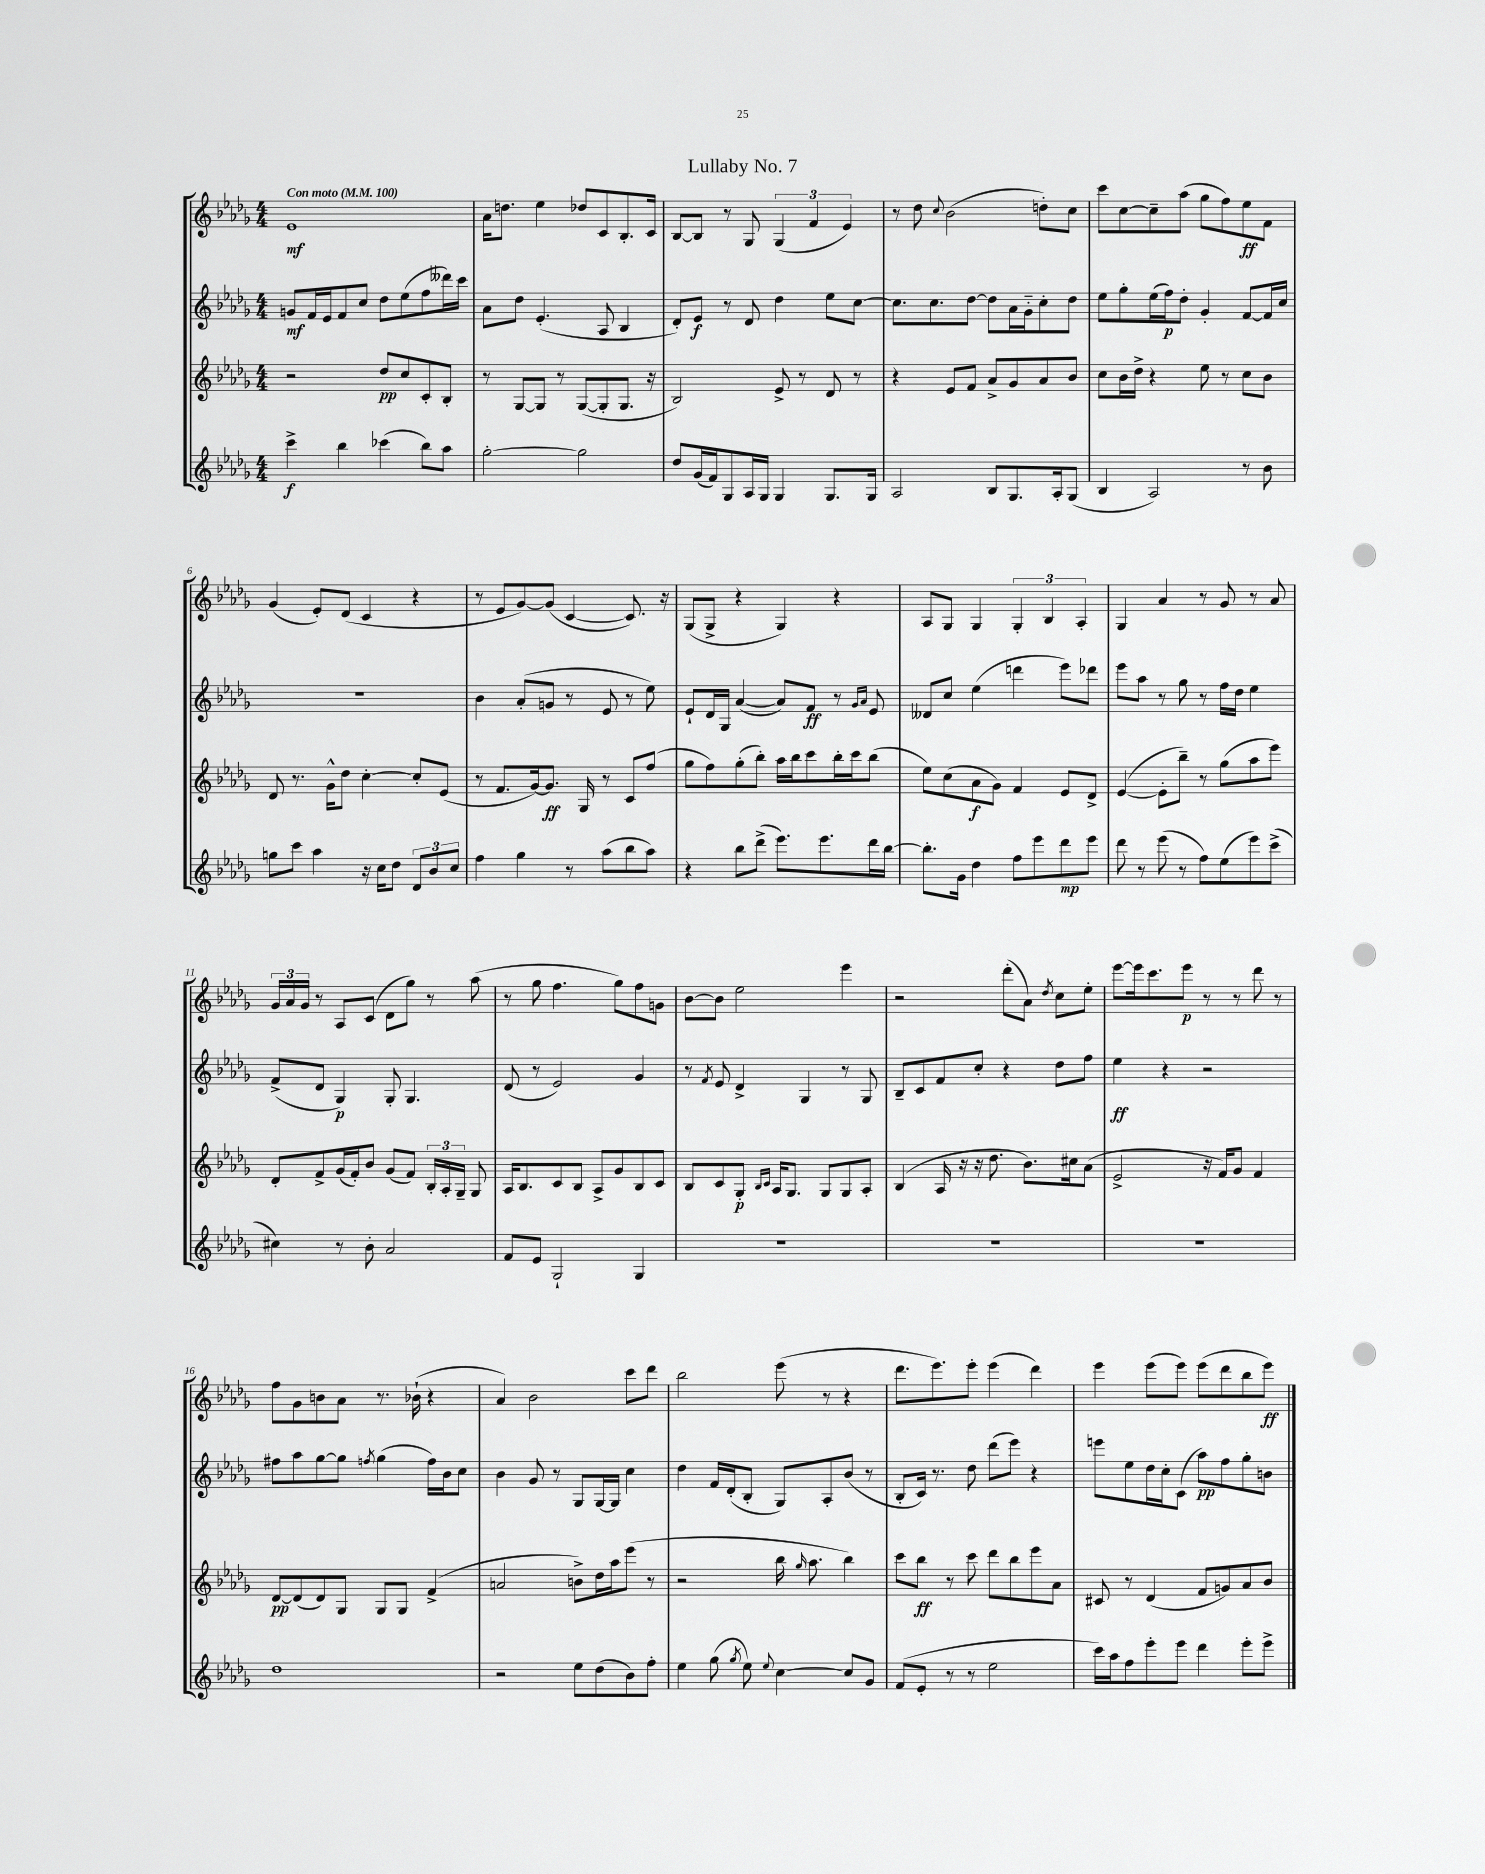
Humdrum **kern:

**kern	**dynam	**kern	**dynam	**kern	**dynam	**kern	**dynam
*part4	*part4	*part3	*part3	*part2	*part2	*part1	*part1
*staff4	*staff4	*staff3	*staff3	*staff2	*staff2	*staff1	*staff1
*clefG2	*	*clefG2	*	*clefG2	*	*clefG2	*
*k[b-e-a-d-g-]	*	*k[b-e-a-d-g-]	*	*k[b-e-a-d-g-]	*	*k[b-e-a-d-g-]	*
*M4/4	*	*M4/4	*	*M4/4	*	*M4/4	*
*MM100	*	*MM100	*	*MM100	*	*MM100	*
=1	=1	=1	=1	=1	=1	=1	=1
!	!	!	!	!	!	!LO:TX:a:B:t=Con moto	!
4ccc^\	f	2r	.	8gn/L	mf	1e-	mf
.	.	.	.	16f/L	.	.	.
.	.	.	.	16e-/J	.	.	.
4bb-\	.	.	.	8f/	.	.	.
.	.	.	.	8cc/J	.	.	.
(4ccc-X\	.	8dd-/L	pp	8dd-\L	.	.	.
.	.	8cc/	.	(8ee-\	.	.	.
8bb-\L)	.	8c'/	.	8ff\	.	.	.
8aa-\J	.	8B-'/J	.	16ddd--X\L)	.	.	.
.	.	.	.	16ccc\JJ	.	.	.
=2	=2	=2	=2	=2	=2	=2	=2
[2gg-'\	.	8r	.	8a-\L	.	16a-\KL	.
.	.	.	.	.	.	8.ddn\J	.
.	.	[8G-/L	.	8dd-\J	.	.	.
.	.	8G-/J]	.	(4.e-'/	.	4ee-\	.
.	.	8r	.	.	.	.	.
2gg-\]	.	([8G-/L	.	.	.	8dd-X/L	.
.	.	8G-'/]	.	8A-/	.	8c/	.
.	.	8.G-/J	.	4B-/	.	8.B-'/	.
.	.	16r	.	.	.	16c/Jk	.
=3	=3	=3	=3	=3	=3	=3	=3
8dd-/L	.	2B-/)	.	8d-'/L)	.	[8B-/L	.
(16g-/L	.	.	.	8e-/J	f	8B-/J]	.
16f/J)	.	.	.	.	.	.	.
8G-/	.	.	.	8r	.	8r	.
16A-/L	.	.	.	8d-/	.	8G-/	.
16G-/JJ	.	.	.	.	.	.	.
4G-/	.	8e-^/	.	4dd-\	.	(6G-/	.
.	.	8r	.	.	.	.	.
.	.	.	.	.	.	6f/	.
8.G-/L	.	8d-/	.	8ee-\L	.	.	.
.	.	.	.	.	.	6e-/)	.
.	.	8r	.	[8cc\J	.	.	.
16G-/Jk	.	.	.	.	.	.	.
=4	=4	=4	=4	=4	=4	=4	=4
2A-/	.	4r	.	8.cc\L]	.	8r	.
.	.	.	.	.	.	8dd-\	.
.	.	.	.	8.cc\	.	.	.
.	.	.	.	.	.	8qqcc/	.
.	.	8e-/L	.	.	.	(2b-\	.
.	.	8f/J	.	[8dd-\J	.	.	.
8B-/L	.	8a-^/L	.	8dd-\L]	.	.	.
8.G-/	.	8g-/	.	16a-\L	.	.	.
.	.	.	.	16g-\J	.	.	.
.	.	8a-/	.	8cc'\	.	8ddn'\L)	.
16A-'/k	.	.	.	.	.	.	.
(8G-/J	.	8b-/J	.	8dd-\J	.	8cc\J	.
=5	=5	=5	=5	=5	=5	=5	=5
4B-/	.	8cc\L	.	8ee-\L	.	8ccc\L	.
.	.	16b-\L	.	8gg-'\	.	[8cc\	.
.	.	16dd-^\JJ	.	.	.	.	.
2A-/)	.	4r	.	(16ee-\L	.	8cc~\]	.
.	.	.	.	16ff\J)	p	.	.
.	.	.	.	8dd-'\J	.	(8aa-\J	.
.	.	8ee-\	.	4g-'/	.	8gg-\L	.
.	.	8r	.	.	.	8ff\)	.
8r	.	8cc\L	.	[8f/L	.	8ee-\	ff
8b-\	.	8b-\J	.	16f/L]	.	8f\J	.
.	.	.	.	16cc/JJ	.	.	.
!!LO:LB:g=z
=6	=6	=6	=6	=6	=6	=6	=6
8ggn\L	.	8d-/	.	1r	.	(4g-/	.
8ccc\J	.	8.r	.	.	.	.	.
4aa-\	.	.	.	.	.	8e-'/L)	.
.	.	16g-^^\KL	.	.	.	.	.
.	.	8dd-\J	.	.	.	(8d-/J	.
16r	.	[4cc'\	.	.	.	4c/	.
16cc\KL	.	.	.	.	.	.	.
8dd-\J	.	.	.	.	.	.	.
12d-/L	.	8cc'/L]	.	.	.	4r	.
12b-/	.	.	.	.	.	.	.
.	.	(8e-/J	.	.	.	.	.
12cc/J	.	.	.	.	.	.	.
=7	=7	=7	=7	=7	=7	=7	=7
4ff\	.	8r	.	4b-\	.	8r	.
.	.	8.f/L	.	.	.	8e-/L	.
4gg-\	.	.	.	(8a-'/L	.	[8g-/)	.
.	.	[16g-/k)	.	.	.	.	.
.	.	8.g-/J]	ff	8gn/J	.	(8g-/J]	.
8r	.	.	.	8r	.	[4c/	.
.	.	16G-/	.	.	.	.	.
(8aa-\L	.	8r	.	8e-/	.	.	.
8bb-\	.	8c/L	.	8r	.	8.c/])	.
8aa-\J)	.	(8ff/J	.	8ee-\)	.	.	.
.	.	.	.	.	.	16r	.
=8	=8	=8	=8	=8	=8	=8	=8
4r	.	8gg-\L	.	8e-`/L	.	(8G-/L	.
.	.	8ff\)	.	16d-/L	.	8G-^/J	.
.	.	.	.	16G-/JJ	.	.	.
8bb-\L	.	(8gg-'\	.	([4a-/	.	4r	.
(8ddd-^\J	.	8bb-'\J)	.	.	.	.	.
8.eee-\L)	.	16aa-\LL	.	8a-/L])	.	4G-/)	.
.	.	16bb-\J	.	.	.	.	.
.	.	8ccc\	.	8f/J	ff	.	.
8.eee-\	.	.	.	.	.	.	.
.	.	16bb-'\L	.	8r	.	4r	.
.	.	16ccc\J	.	.	.	.	.
.	.	.	.	16qqg-/LL	.	.	.
.	.	.	.	16qqa-/JJ	.	.	.
16ddd-\L	.	(8bb-\J	.	8e-/	.	.	.
[16bb-\JJ	.	.	.	.	.	.	.
=9	=9	=9	=9	=9	=9	=9	=9
8.bb-'\L]	.	8ee-\L)	.	8d--X/L	.	8A-/L	.
.	.	(8cc\	.	8cc/J	.	8G-/J	.
16g-\Jk	.	.	.	.	.	.	.
4dd-\	.	8a-\	f	(4ee-\	.	4G-/	.
.	.	8g-\J)	.	.	.	.	.
8ff\L	.	4f/	.	4dddn\	.	6G-'/	.
8eee-\	.	.	.	.	.	.	.
.	.	.	.	.	.	6B-/	.
8ddd-\	mp	8e-/L	.	8eee-\L)	.	.	.
.	.	.	.	.	.	6A-'/	.
8eee-\J	.	8d-^/J	.	8ddd-X\J	.	.	.
=10	=10	=10	=10	=10	=10	=10	=10
8ddd-\	.	([4e-/	.	8eee-\L	.	4G-/	.
8r	.	.	.	8aa-\J	.	.	.
(8eee-\	.	8e-'\L]	.	8r	.	4a-/	.
8r	.	8bb-~\J)	.	8gg-\	.	.	.
8ff\L)	.	8r	.	8r	.	8r	.
(8ee-\	.	(8gg-\L	.	16ff\LL	.	8g-/	.
.	.	.	.	16dd-\JJ	.	.	.
8eee-\)	.	8aa-\	.	4ee-\	.	8r	.
(8ccc^\J	.	8eee-\J)	.	.	.	8a-/	.
!!LO:LB:g=z
=11	=11	=11	=11	=11	=11	=11	=11
4cc#X\)	.	8d-'/L	.	(8f^/L	.	24g-/LL	.
.	.	.	.	.	.	24a-/	.
.	.	.	.	.	.	24g-/JJ	.
.	.	8f^/	.	8d-/J	.	8r	.
8r	.	(16g-/L	.	4G-/)	p	8A-/L	.
.	.	16f'/J)	.	.	.	.	.
8b-'\	.	8b-/J	.	.	.	(8c/J	.
2a-/	.	(8g-/L	.	8G-'/	.	8d-\L	.
.	.	8f/J)	.	4.G-/	.	8gg-\J)	.
.	.	24B-'/LL	.	.	.	8r	.
.	.	24A-'/	.	.	.	.	.
.	.	24G-~/JJ	.	.	.	.	.
.	.	8G-/	.	.	.	(8aa-\	.
=12	=12	=12	=12	=12	=12	=12	=12
8f/L	.	16A-/KL	.	(8d-/	.	8r	.
.	.	8.B-/	.	.	.	.	.
8e-/J	.	.	.	8r	.	8gg-\	.
2G-`/	.	8c/	.	2e-/)	.	4.ff\	.
.	.	8B-/J	.	.	.	.	.
.	.	8A-^/L	.	.	.	.	.
.	.	8g-/	.	.	.	8gg-\L)	.
4G-/	.	8B-/	.	4g-/	.	8ff\	.
.	.	8c/J	.	.	.	8gn\J	.
=13	=13	=13	=13	=13	=13	=13	=13
1r	.	8B-/L	.	8r	.	[8b-\L	.
.	.	.	.	8qf/	.	.	.
.	.	8c/	.	8e-/	.	8b-\J]	.
.	.	8G-'/J	p	4d-^/	.	2ee-\	.
.	.	16qqB-/LL	.	.	.	.	.
.	.	16qqc/JJ	.	.	.	.	.
.	.	16A-/KL	.	.	.	.	.
.	.	8.G-/J	.	.	.	.	.
.	.	.	.	4G-/	.	.	.
.	.	8G-/L	.	.	.	.	.
.	.	8G-/	.	8r	.	4eee-\	.
.	.	8A-'/J	.	8G-/	.	.	.
=14	=14	=14	=14	=14	=14	=14	=14
1r	.	(4B-/	.	8B-~/L	.	2r	.
.	.	.	.	8c/	.	.	.
.	.	16A-/	.	8f/	.	.	.
.	.	16r	.	.	.	.	.
.	.	16r	.	8cc'/J	.	.	.
.	.	8.dd-\	.	.	.	.	.
.	.	.	.	4r	.	(8ddd-'\L	.
.	.	8.b-\L)	.	.	.	8a-\J)	.
.	.	.	.	.	.	8qdd-/	.
.	.	.	.	8dd-\L	.	8cc\L	.
.	.	16cc#X\k	.	.	.	.	.
.	.	(8a-\J	.	8ff\J	.	8ee-'\J	.
=15	=15	=15	=15	=15	=15	=15	=15
1r	.	2e-^/	.	4ee-\	ff	[8eee-\L	.
.	.	.	.	.	.	16eee-\k]	.
.	.	.	.	.	.	8.ccc\	.
.	.	.	.	4r	.	.	.
.	.	.	.	.	.	8eee-\J	p
.	.	16r	.	2r	.	8r	.
.	.	16f/KL)	.	.	.	.	.
.	.	8g-/J	.	.	.	8r	.
.	.	4f/	.	.	.	8ddd-\	.
.	.	.	.	.	.	8r	.
!!LO:LB:g=z
=16	=16	=16	=16	=16	=16	=16	=16
1dd-	.	[8d-/L	pp	8ff#X\L	.	8ff\L	.
.	.	(8d-/]	.	8aa-\	.	8g-\	.
.	.	8d-/)	.	[8gg-\	.	8bn\	.
.	.	8G-/J	.	8gg-\J]	.	8a-\J	.
.	.	.	.	8qffn/	.	.	.
.	.	8G-/L	.	(4gg-\	.	8.r	.
.	.	8G-/J	.	.	.	.	.
.	.	.	.	.	.	(16b-X`\	.
.	.	(4f^/	.	16ff\LL)	.	4r	.
.	.	.	.	16b-\J	.	.	.
.	.	.	.	8cc\J	.	.	.
=17	=17	=17	=17	=17	=17	=17	=17
2r	.	2an/	.	4b-\	.	4a-/)	.
.	.	.	.	8g-/	.	2b-\	.
.	.	.	.	8r	.	.	.
8ee-\L	.	8bn^\L)	.	8G-/L	.	.	.
(8dd-\	.	16dd-\L	.	[16G-/L	.	.	.
.	.	16aa-\J	.	16G-/JJ]	.	.	.
8b-\)	.	(8eee-\J	.	4cc\	.	8ccc\L	.
8ff'\J	.	8r	.	.	.	8ddd-\J	.
=18	=18	=18	=18	=18	=18	=18	=18
4ee-\	.	2r	.	4dd-\	.	2bb-\	.
(8gg-\	.	.	.	16f/LL	.	.	.
.	.	.	.	(16d-'/J	.	.	.
8qgg-/	.	.	.	.	.	.	.
8ee-\)	.	.	.	8B-'/J	.	.	.
8qqee-/	.	.	.	.	.	.	.
[4cc\	.	16bb-\	.	8G-/L)	.	(8eee-\	.
.	.	16qqgg-/	.	.	.	.	.
.	.	8.aa-\	.	.	.	.	.
.	.	.	.	8A-'/	.	8r	.
8cc/L]	.	4bb-\)	.	(8b-/J	.	4r	.
8g-/J	.	.	.	8r	.	.	.
=19	=19	=19	=19	=19	=19	=19	=19
(8f/L	.	8ccc\L	.	8B-'/L	.	8.ddd-\L	.
8e-'/J	.	8bb-\J	ff	16c/Jk)	.	.	.
.	.	.	.	8.r	.	8.eee-\)	.
8r	.	8r	.	.	.	.	.
8r	.	8ccc\	.	8dd-\	.	8eee-'\J	.
2ee-\	.	8ddd-\L	.	(8ddd-\L	.	(4eee-\	.
.	.	8bb-\	.	8eee-\J)	.	.	.
.	.	8eee-\	.	4r	.	4ddd-\)	.
.	.	8a-\J	.	.	.	.	.
=20	=20	=20	=20	=20	=20	=20	=20
16ccc\LL)	.	8c#X/	.	8eeen\L	.	4eee-\	.
16aa-\J	.	.	.	.	.	.	.
8ff\	.	8r	.	8ee-\	.	.	.
8eee-'\	.	(4d-/	.	16dd-\L	.	(8eee-\L	.
.	.	.	.	16cc'\J	.	.	.
8eee-\J	.	.	.	(8c\J	.	8eee-\J)	.
4ddd-\	.	8f/L	.	8aa-\L)	pp	(8eee-\L	.
.	.	8gn/)	.	8ff\	.	8ddd-\	.
8eee-'\L	.	8a-/	.	8gg-'\	.	8bb-\	.
8eee-^\J	.	8b-/J	.	8bn\J	.	8eee-\J)	ff
==	==	==	==	==	==	==	==
*-	*-	*-	*-	*-	*-	*-	*-
